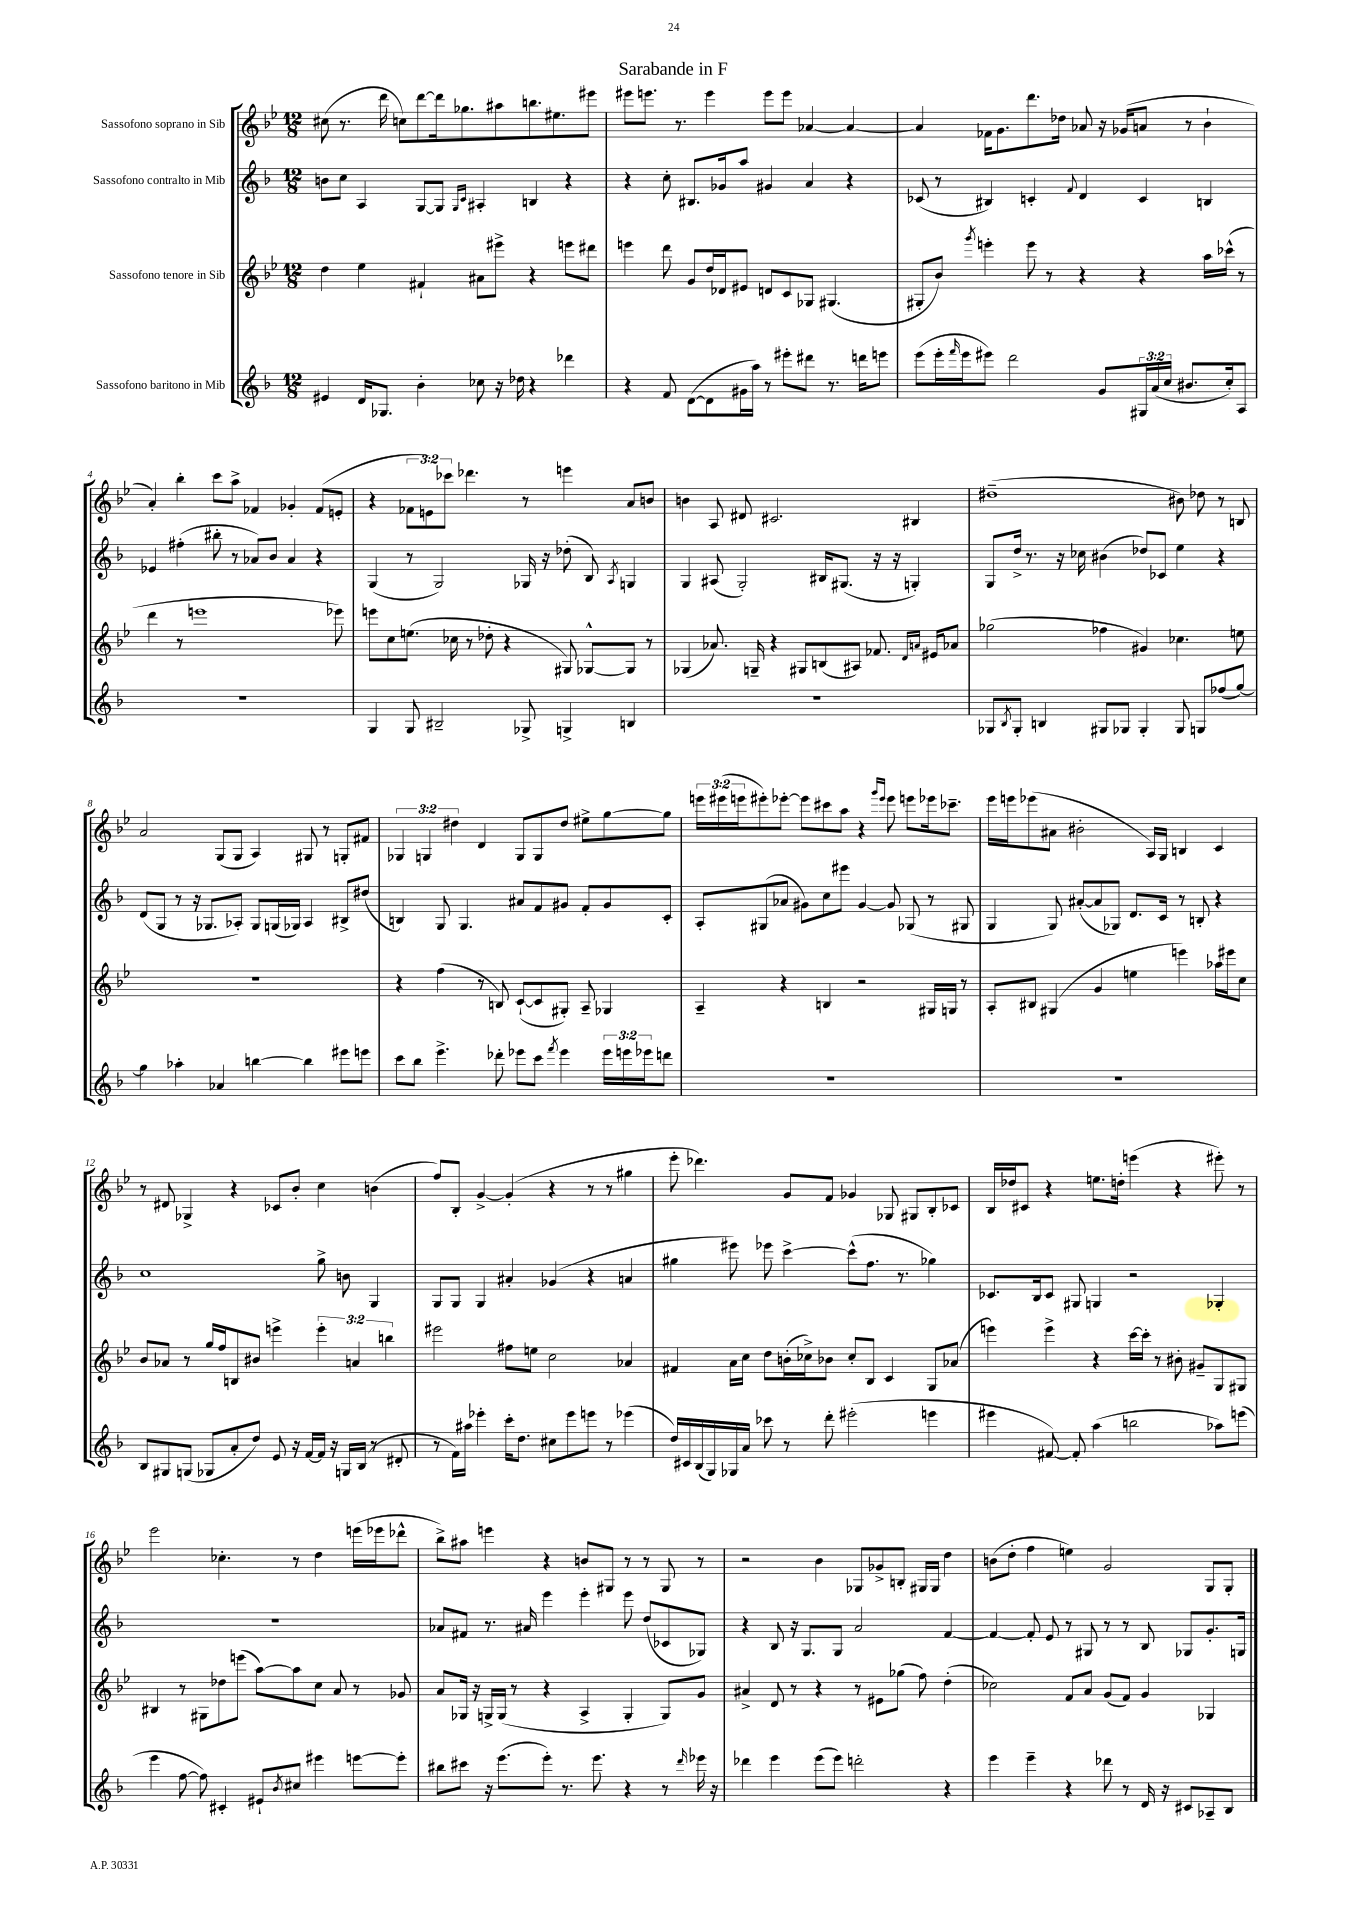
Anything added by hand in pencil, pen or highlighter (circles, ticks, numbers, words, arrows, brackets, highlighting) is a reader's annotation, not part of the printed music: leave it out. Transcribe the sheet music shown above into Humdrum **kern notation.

**kern	**kern	**kern	**kern
*staff4	*staff3	*staff2	*staff1
*clefG2	*clefG2	*clefG2	*clefG2
*k[b-]	*k[b-e-]	*k[b-]	*k[b-e-]
*M12/8	*M12/8	*M12/8	*M12/8
4e#/	4dd\	8b\L	(8cc#\
.	.	8cc\J	8.r
16d/LK	4ee-\	4A/	.
8.G-/J	.	.	16ddd\
.	.	.	8cc\L)
4b-'\	4f#`/	[8G/L	[8ddd\
.	.	8G/]J	16ddd\]k
.	.	.	8.gg-\
.	.	16qqG/LL	.
.	.	16qqc/JJ	.
8cc-\	8a#\L	4A#'/	.
16r	8eee#^\J	.	8aa#\
16dd-\	.	.	.
4r	4r	4B/	8.bb\
.	.	.	8.ee#\
4ddd-\	8eee\L	4r	.
.	8ddd#\J	.	8eee#\J
=	=	=	=
4r	4eee\	4r	8eee#\L
.	.	.	8.eee\J
8f/	8ddd\	8cc'\	.
.	.	.	8.r
([8d\L	8g/L	8.B#/L	.
8d\]	16dd/L	.	4eee\
.	16d-/J	16g-/k	.
16g#\L	8e#/J	8aa/J	.
16aa\JJ)	.	.	.
8r	8d/L	4g#/	8eee\L
8eee#'\L	8c/	.	8eee\J
8ddd#\J	8G-/J	4a/	[4a-/
8.r	(4.G#/	.	.
.	.	4r	4a-/_
16ddd\LK	.	.	.
8eee\J	.	.	.
=	=	=	=
(8eee\L	8G#'/L	(8c-/	4a-/]
16eee'\L	8b-/J)	8r	.
16qqfff/	.	.	.
16eee\J	.	.	.
.	8qggg/	.	.
8eee#\J)	4eee'\	4B#/)	16f-\LK
.	.	.	8.g\
2ddd\	.	.	.
.	8eee\	4c'/	8.ddd\
.	8r	.	.
.	.	.	16dd-\Jk
.	.	8qqf/	.
.	4r	4d/	8a-/
8g/L	.	.	16r
.	.	.	(16g-/LK
24G#/L	4r	4c/	8a/J
(24a/	.	.	.
24cc/JJ	.	.	.
8.b#/L	.	.	8r
.	16aa\LL	4B/	4b-`\
16cc'/k)	(16ccc-^^\JJ	.	.
8A/J	8r	.	.
=	=	=	=
1.r	4ddd\	4e-/	4a'/)
.	8r	(4ff#'\	4bb-'\
.	1eee	.	.
.	.	8bb#'\	8ccc\L
.	.	8r	8aa^\J
.	.	8a-/L)	4f-/
.	.	8b-/J	.
.	.	4a-/	4g-'/
.	.	4r	(8f-/L
.	8eee-\)	.	8e'/J
=	=	=	=
4G/	8eee\L	(4G/	4r
.	8cc\	.	.
8G/	(8.ee\J	8r	12f-\L
.	.	.	12e\)
2B#~/	.	2G/)	.
.	.	.	12ccc-\J
.	16cc-\	.	.
.	8r	.	4.ddd-\
.	8dd-'\	.	.
.	4r	.	.
8G-^/	.	16G-/	8r
.	.	16r	.
4G^/	8G#/)	(8dd-'\	4eee\
.	[8G-^^/L	8B-/)	.
.	.	8qA/	.
4B/	8G-/]J	4G/	8a/L
.	8r	.	8b/J
=	=	=	=
1.r	(4G-/	4G/	4b\
.	8.a-/)	(8A#/	8A/
.	.	2G'/)	8d#/
.	16G~/	.	.
.	4r	.	2.c#/
.	8G#/L	.	.
.	(8B/	16B#/LK	.
.	.	(8.G#/J	.
.	8A#/J)	.	.
.	8.f-/	16r	.
.	.	16r	.
.	.	4G'/)	4B#/
.	16qqd/LL	.	.
.	16qqa/JJ	.	.
.	16e#/LK	.	.
.	8a-/J	.	.
=	=	=	=
8G-/L	(2gg-\	8G/L	(1dd#~
8qB-/	.	.	.
8G-'/J	.	16dd^/Jk	.
.	.	8.r	.
4B/	.	.	.
.	.	16r	.
.	.	16cc-\	.
8G#/L	4ff-\	(4b#\	.
8G-/J	.	.	.
4G-'/	4g#/)	8dd-/L)	.
.	.	8c-/J	.
8G-/	4.cc-\	4ee\	8b#\)
8G/L	.	.	8dd-\
(8ff-/	.	4r	8r
[8gg/J)	8ee\	.	8B/
=	=	=	=
4gg\]	1.r	(8d/L	2a/
.	.	8G/J	.
4aa-'\	.	8r	.
.	.	16r	.
.	.	8.G-/L	.
4a-/	.	.	(8G/L
.	.	8A-'/J)	8G/J
[4bb\	.	8G-/L	4A/)
.	.	(16G/L	.
.	.	16G-/JJ)	.
4bb\]	.	4A-/	8G#/
.	.	.	8r
8eee#\L	.	8B#^/L	8G'/L
8eee\J	.	(8dd#/J	8f#/J
=	=	=	=
8ccc\L	4r	4B/)	6G-/
8bb-\J	.	.	.
.	.	.	6G/
4.eee^\	(4ff\	8G/	.
.	.	.	6dd#\
.	.	4.G/	.
.	8r	.	4d/
8ddd-'\	8B/)	.	.
8eee-\L	([8c`/L	8a#/L	8G/L
8ccc\J	8c/]	8f/	8G/
8qfff/	.	.	.
4eee-\	8G#'/J)	8g#/J	8dd#/J
.	8A~/	8f'/L	8ee#^\L
24eee-\LL	4G-/	8g#/	[8gg\
24eee\	.	.	.
24eee-\J	.	.	.
8ddd\J	.	8c'/J	8gg\]J
=	=	=	=
1.r	4A~/	8A'/L	24eee\LL
.	.	.	(24eee#\
.	.	.	24eee\J
.	.	(8G#/	8eee#'\)
.	4r	8a-/J	[8eee-'\J
.	.	8g#\L)	8eee-\]L
.	4B/	8cc\	8ccc#\
.	.	8eee#\J	8aa\J
.	2r	[4g#/	4r
.	.	.	16qqggg/LL
.	.	.	16qqeee-/JJ
.	.	8g#/]	8eee-\
.	.	(8G-/	8eee\L
.	16G#/LL	8r	16eee-\k
.	16G/JJ	.	8.ccc-~\J
.	8r	8G#/	.
=	=	=	=
1.r	8A'/L	4G/	16eee-\LL
.	.	.	16eee\J
.	8B#/J	.	(8eee-\
.	(4G#/	8G/)	8a#\J
.	.	([8a#'/L	2b#'\
.	4g/	8a#/]	.
.	.	8G-/J)	.
.	4ee\	8.d/L	.
.	.	.	16A/LL)
.	.	16c/Jk	16G/JJ
.	4eee\)	8r	4B/
.	.	8B'/	.
.	16aa-\LL	4r	4c/
.	16eee#\J	.	.
.	8cc\J	.	.
=	=	=	=
8B-/L	8b-/L	1cc	8r
8G#/	8a-/J	.	8d#/
(8G/J	8r	.	4G-^/
8G-/L	16gg/LL	.	.
.	16ff/J	.	.
8a'/	8B/	.	4r
8dd/J)	8b#/J	.	.
8e/	4eee^\	.	8c-/L
16r	.	.	8b-'/J
[16f/LL	.	.	.
16f/]JJ	6eee'\	8gg^\	4cc\
16r	.	.	.
16G/LL	.	8b\	.
.	6a/	.	.
(16B-/JJ	.	.	.
8r	.	4G/	(4b\
.	6bb\	.	.
8d#'/	.	.	.
=	=	=	=
8r	2eee#\	8G/L	8ff/L)
16f\LL)	.	8G/J	8B-'/J
16aa#\JJ	.	.	.
4eee-'\	.	4G/	[4g^/
16ccc'\LK	8ff#\L	4a#'/	(4g'/]
8.dd\J	.	.	.
.	8ee\J	.	.
8cc#\L	2cc\	(4g-/	4r
8eee-\	.	.	.
8eee\J	.	4r	8r
8r	.	.	8r
(4eee-\	4a-/	4a/	4gg#\
=	=	=	=
16dd/LL)	4f#/	4gg#\	8eee-'\
16c#/	.	.	.
(16B-/	.	.	4.ddd-\)
16G/)	.	.	.
16G-/	16a\LL	8eee#\)	.
16a/JJ	16cc\JJ	.	.
8ccc-\	8dd\L	8eee-\	.
8r	(16b'\L	[4ccc^\	8g/L
.	16cc-^\J)	.	.
8ddd'\	8b-\J	.	8f/J
(2eee#'\	8cc-'/L	(8ccc^^\]L	4g-/
.	8B-/J	8.ff\J	.
.	4c/	.	8G-/
.	.	8.r	.
.	.	.	8G#/L
4eee\	8G/L	4gg-\)	8B-'/
.	(8a-/J	.	8c-/J
=	=	=	=
4eee#\	4eee\)	8.c-/L	16B-/LL
.	.	.	16dd-/J
.	.	.	8c#/J
.	.	16B-/k	.
[8f#/)	4eee^\	8c-/J	4r
8f#'/]	.	8G#/	.
(4aa\	4r	4G/	8.ee\L
.	.	.	16dd'\Jk
2bb\	[16ccc\LL	2r	(4eee\
.	16ccc'\]JJ	.	.
.	8r	.	.
.	8b#'\	.	4r
.	8g#~/L	.	.
8aa-\L)	8G/	4G-'/	8eee#'\)
(8eee\J	8G#/J	.	8r
=	=	=	=
4eee\	4B#/	1.r	2eee-\
[8ff\	8r	.	.
8ff\])	8G#\L	.	.
4c#'/	8dd-\	.	4.cc-'\
.	(8eee\J	.	.
8e#`/L	[8aa\L)	.	.
8qb-/	.	.	.
8cc#/J	8aa\]	.	8r
4eee#\	8cc\J	.	4dd\
.	8a/	.	.
[8eee\L	8r	.	(16eee\LL
.	.	.	16eee-\J
8eee'\]J	8g-/	.	8ddd-^^\J
=	=	=	=
8bb#\L	8a/L	8a-/L	8bb-^\L)
8ccc#\J	16G-/Jk	8f#/J	8aa#\J
.	16r	.	.
16r	16G^/LL	8.r	4eee\
(8.eee\L	(16G/JJ	.	.
.	8r	.	.
.	.	16a#/	.
8eee'\J)	4r	4eee\	4r
8.r	.	.	.
.	4A^/	4eee'\	8b/L
8.eee\	.	.	.
.	.	.	8G#/J
4r	4G'/	8eee\	8r
.	.	(8dd/L	8r
8r	8G/L)	8c-/	8G#/
16qqddd/	.	.	.
16eee-\	8g/J	8G-/J)	8r
16r	.	.	.
=	=	=	=
4ddd-\	4a#^/	4r	2r
4eee\	8d/	8B-/	.
.	8r	16r	.
.	.	8.G/L	.
(8eee\L	4r	.	4b-\
8eee\J)	.	8G/J	.
2ddd'\	8r	2a/	8G-/L
.	8e#\L	.	8g-^/
.	(8gg-\J	.	8B'/J
.	8ff\)	.	16G#/LL
.	.	.	16G#/JJ
4r	(4dd'\	[4f/	4dd\
=	=	=	=
4eee\	2cc-\)	4f/_	(8b\L
.	.	.	8dd'\J
4eee~\	.	8f'/]	4ff\
.	.	8e/	.
4r	8f/L	8r	4ee\)
.	8a/J	8G#/	.
8ddd-\	(8g/L	8r	2g/
8r	8f/J)	8r	.
16d/	4g/	8B-/	.
16r	.	.	.
8c#/L	.	8G-/L	.
8A-~/	4G-/	8.g'/	8G/L
8B-/J	.	.	8G'/J
.	.	16G/Jk	.
==	==	==	==
*-	*-	*-	*-
